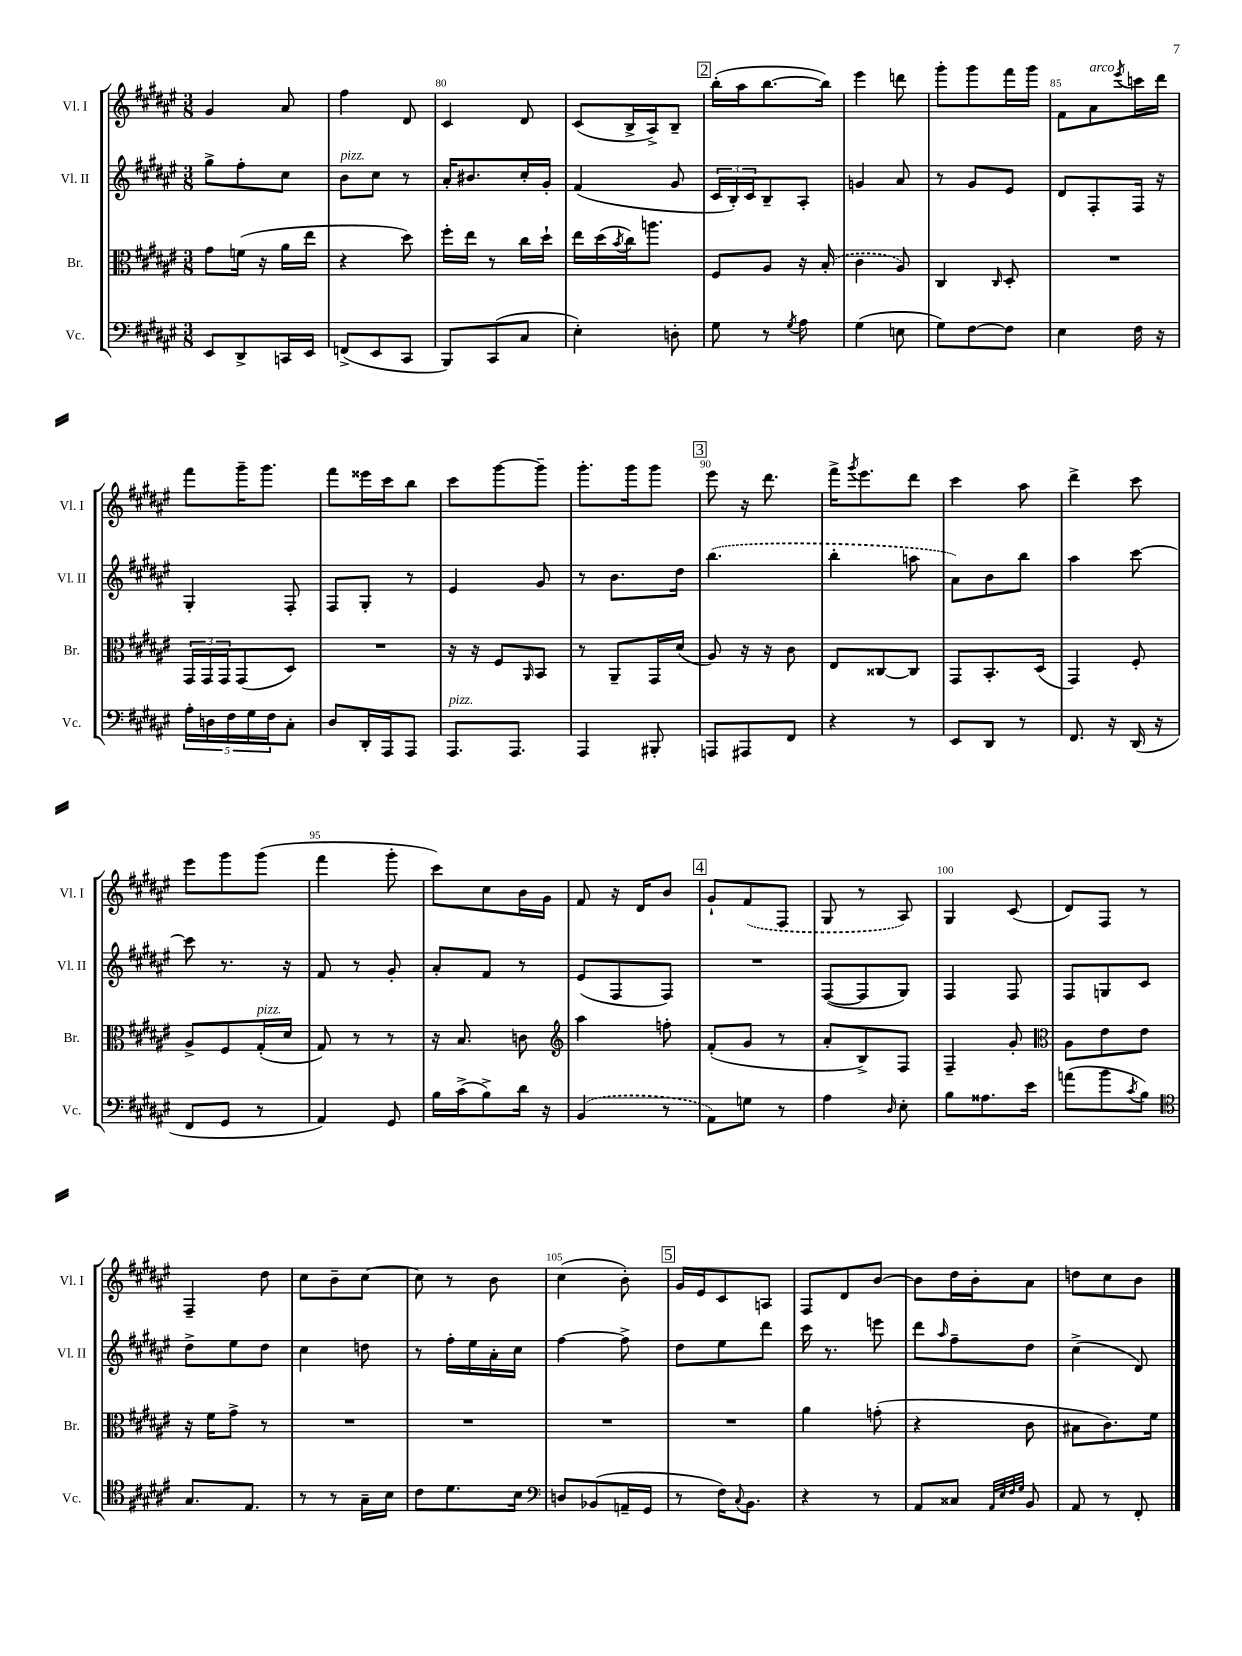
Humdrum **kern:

**kern	**kern	**kern	**kern
*part4	*part3	*part2	*part1
*staff4	*staff3	*staff2	*staff1
*I"Vc.	*I"Br.	*I"Vl. II	*I"Vl. I
*I'Vc.	*I'Br.	*I'Vl. II	*I'Vl. I
*clefF4	*clefC3	*clefG2	*clefG2
*k[f#c#g#d#a#e#]	*k[f#c#g#d#a#e#]	*k[f#c#g#d#a#e#]	*k[f#c#g#d#a#e#]
*M3/8	*M3/8	*M3/8	*M3/8
=78	=78	=78	=78
8EE#/L	8g#\L	8gg#^\L	4g#/
8DD#^/	(16fn\Jk	8ff#'\	.
.	16r	.	.
16CCn/L	16a#\LL	8cc#\J	8a#/
16EE#/JJ	16ee#\JJ	.	.
=79	=79	=79	=79
!	!	!LO:TX:a:i:t=pizz.	!
(8FFn^/L	4r	8b\L	4ff#\
8EE#/	.	8cc#\J	.
8CC#/J	8dd#\)	8r	8d#/
=80	=80	=80	=80
8BBB/L)	16ff#'\LL	16a#'/KL	4c#/
.	16ee#\JJ	8.b#X/	.
(8CC#/	8r	.	.
8C#/J	16cc#\LL	16cc#'/L	8d#/
.	16dd#`\JJ	16g#'/JJ	.
=81	=81	=81	=81
4E#'\)	16ee#\LL	(4f#/	(8c#/L
.	(16dd#\	.	.
.	8qb/	.	.
.	16cc#\J)	.	16B^/L
.	8.aan\J	.	16A#^/J)
8Dn'\	.	8g#/	8B~/J
!!LO:REH:place=s1:t=2
=82	=82	=82	=82
8G#\	8F#/L	24c#/LL	(16bb'\LL
.	.	24B'/)	.
.	.	.	16aa#\J
.	.	24c#/J	.
8r	8A#/J	8B~/	[8.bb\
8qG#/	.	.	.
8A#\	16r	8A#'/J	.
.	(16B'/	.	16bb\Jk])
=83	=83	=83	=83
(4G#\	4c#\	4gn/	4eee#\
8En\	8A#/)	8a#/	8dddn\
=84	=84	=84	=84
8G#\L)	4C#/	8r	8ggg#'\L
[8F#\	.	8g#/L	8ggg#\
.	16qqC#/	.	.
8F#\J]	8D#'/	8e#/J	16fff#\L
.	.	.	16ggg#\JJ
=85	=85	=85	=85
4E#\	4.r	8d#/L	8f#\L
!	!	!	!LO:TX:a:i:t=arco
.	.	8F#'/	8a#\
.	.	.	8qeee#/
16F#\	.	16F#/Jk	16cccn\L
16r	.	16r	16ddd#\JJ
!!LO:LB:g=z
=86	=86	=86	=86
20A#'\LL	24GG#/LL	4G#'/	8fff#\L
.	24GG#/	.	.
20Dn\	.	.	.
.	24GG#/J	.	.
20F#\	.	.	.
.	(8GG#/	.	16ggg#~\K
20G#\	.	.	.
.	.	.	8.ggg#\J
20F#\J	.	.	.
8C#'\J	8D#/J)	8F#'/	.
=87	=87	=87	=87
8D#/L	4.r	8F#/L	8fff#\L
16DD#'/L	.	8G#'/J	16eee##X\L
16AAA#/J	.	.	16ccc#\J
8AAA#/J	.	8r	8bb\J
=88	=88	=88	=88
!LO:TX:a:i:t=pizz.	!	!	!
8.AAA#/L	16r	4e#/	8ccc#\L
.	16r	.	.
.	8F#/L	.	[8ggg#\
8.AAA#/J	.	.	.
.	16qqAA#/	.	.
.	8BB/J	8g#/	8ggg#~\J]
=89	=89	=89	=89
4AAA#/	8r	8r	8.ggg#'\L
.	8AA#~/L	8.b\L	.
.	.	.	16ggg#\k
8BBB#X'/	16GG#/L	.	8ggg#\J
.	(16d#/JJ	16dd#\Jk	.
!!LO:REH:place=s1:t=3
=90	=90	=90	=90
8AAAn/L	8A#/)	(4.bb\	8eee#\
8AAA#X/	16r	.	16r
.	16r	.	8.ddd#\
8FF#/J	8c#\	.	.
=91	=91	=91	=91
4r	8E#/L	4bb'\	16fff#^\KL
.	.	.	8qggg#/
.	.	.	8.eee#\
.	[8C##X/	.	.
8r	8C##/J]	8aan\	8ddd#\J
=92	=92	=92	=92
8EE#/L	8GG#/L	8a#\L)	4ccc#\
8DD#/J	8.BB'/	8b\	.
8r	.	8bb\J	8aa#\
.	(16D#/Jk	.	.
=93	=93	=93	=93
8.FF#/	4GG#/)	4aa#\	4ddd#^\
16r	.	.	.
(16DD#/	8F#'/	[8ccc#\	8ccc#\
16r	.	.	.
!!LO:LB:g=z
=94	=94	=94	=94
8FF#/L	8A#^/L	8ccc#\]	8eee#\L
8GG#/J	8F#/	8.r	8ggg#\
!	!LO:TX:a:i:t=pizz.	!	!
8r	(16G#'/L	.	(8ggg#\J
.	16d#/JJ	16r	.
=95	=95	=95	=95
4AA#/)	8G#/)	8f#/	4fff#\
.	8r	8r	.
8GG#/	8r	8g#'/	8ggg#'\
=96	=96	=96	=96
16B\LL	16r	8a#'/L	8ccc#\L)
(16c#^\J	8.B/	.	.
8B^\)	.	8f#/J	8cc#\
16d#\Jk	8cn\	8r	16b\L
16r	.	.	16g#\JJ
=97	=97	=97	=97
*	*clefG2	*	*
(4BB/	4aa#\	(8e#/L	8f#/
.	.	8F#/	16r
.	.	.	16d#/KL
8r	8ffn'\	8F#/J)	8b/J
!!LO:REH:place=s1:t=4
=98	=98	=98	=98
8AA#\L)	(8f#'/L	4.r	8g#`/L
8Gn\J	8g#/J	.	(8f#/
8r	8r	.	8F#/J
=99	=99	=99	=99
4A#\	8a#'/L	([8F#/L	8G#/
.	8B^/)	8F#/]	8r
16qqD#/	.	.	.
8E#'\	8F#/J	8G#/J)	8A#/)
=100	=100	=100	=100
8B\L	4F#~/	4F#/	4G#/
8.A##X\	.	.	.
.	8g#'/	8F#/	(8c#/
16e#\Jk	.	.	.
=101	=101	=101	=101
*	*clefC3	*	*
(8an\L	8A#\L	8F#/L	8d#/L)
8b\	8e#\	8Gn/	8F#/J
8qc#/	.	.	.
8B\J)	8e#\J	8c#/J	8r
!!LO:LB:g=z
=102	=102	=102	=102
*clefC4	*	*	*
8.G#/L	16r	8dd#^\L	4F#~/
.	16f#\KL	.	.
.	8g#^\J	8ee#\	.
8.E#/J	.	.	.
.	8r	8dd#\J	8dd#\
=103	=103	=103	=103
8r	4.r	4cc#\	8cc#\L
8r	.	.	8b~\
16G#~\LL	.	8ddn\	[8cc#\J
16B\JJ	.	.	.
=104	=104	=104	=104
8c#\L	4.r	8r	8cc#\]
8.d#\	.	16ff#'\LL	8r
.	.	16ee#\	.
.	.	16a#'\	8b\
16B\Jk	.	16cc#\JJ	.
=105	=105	=105	=105
*clefF4	*	*	*
8Dn/L	4.r	[4ff#\	(4cc#\
(8BB-X/	.	.	.
16AAn~/L	.	8ff#^\]	8b'\)
16GG#/JJ	.	.	.
!!LO:REH:place=s1:t=5
=106	=106	=106	=106
8r	4.r	8dd#\L	16g#/LL
.	.	.	16e#/J
16F#\KL)	.	8ee#\	8c#/
8qqC#/	.	.	.
8.BB\J	.	.	.
.	.	8ddd#\J	8An/J
=107	=107	=107	=107
4r	4a#\	16ccc#\	8F#/L
.	.	8.r	.
.	.	.	8d#/
8r	(8gn'\	8eeen\	[8b/J
=108	=108	=108	=108
8AA#/L	4r	8ddd#\L	8b\L]
.	.	16qqaa#/	.
8C##X/J	.	8ff#~\	16dd#\L
.	.	.	16b'\J
32qqAA#/LLL	.	.	.
32qqE#/	.	.	.
32qqF#/	.	.	.
32qqG#/JJJ	.	.	.
8BB/	8c#\	8dd#\J	8a#\J
=109	=109	=109	=109
8AA#/	8B#X\L	(4cc#^\	8ddn\L
8r	8.c#\)	.	8cc#\
8FF#'/	.	8d#/)	8b\J
.	16f#\Jk	.	.
==	==	==	==
*-	*-	*-	*-
